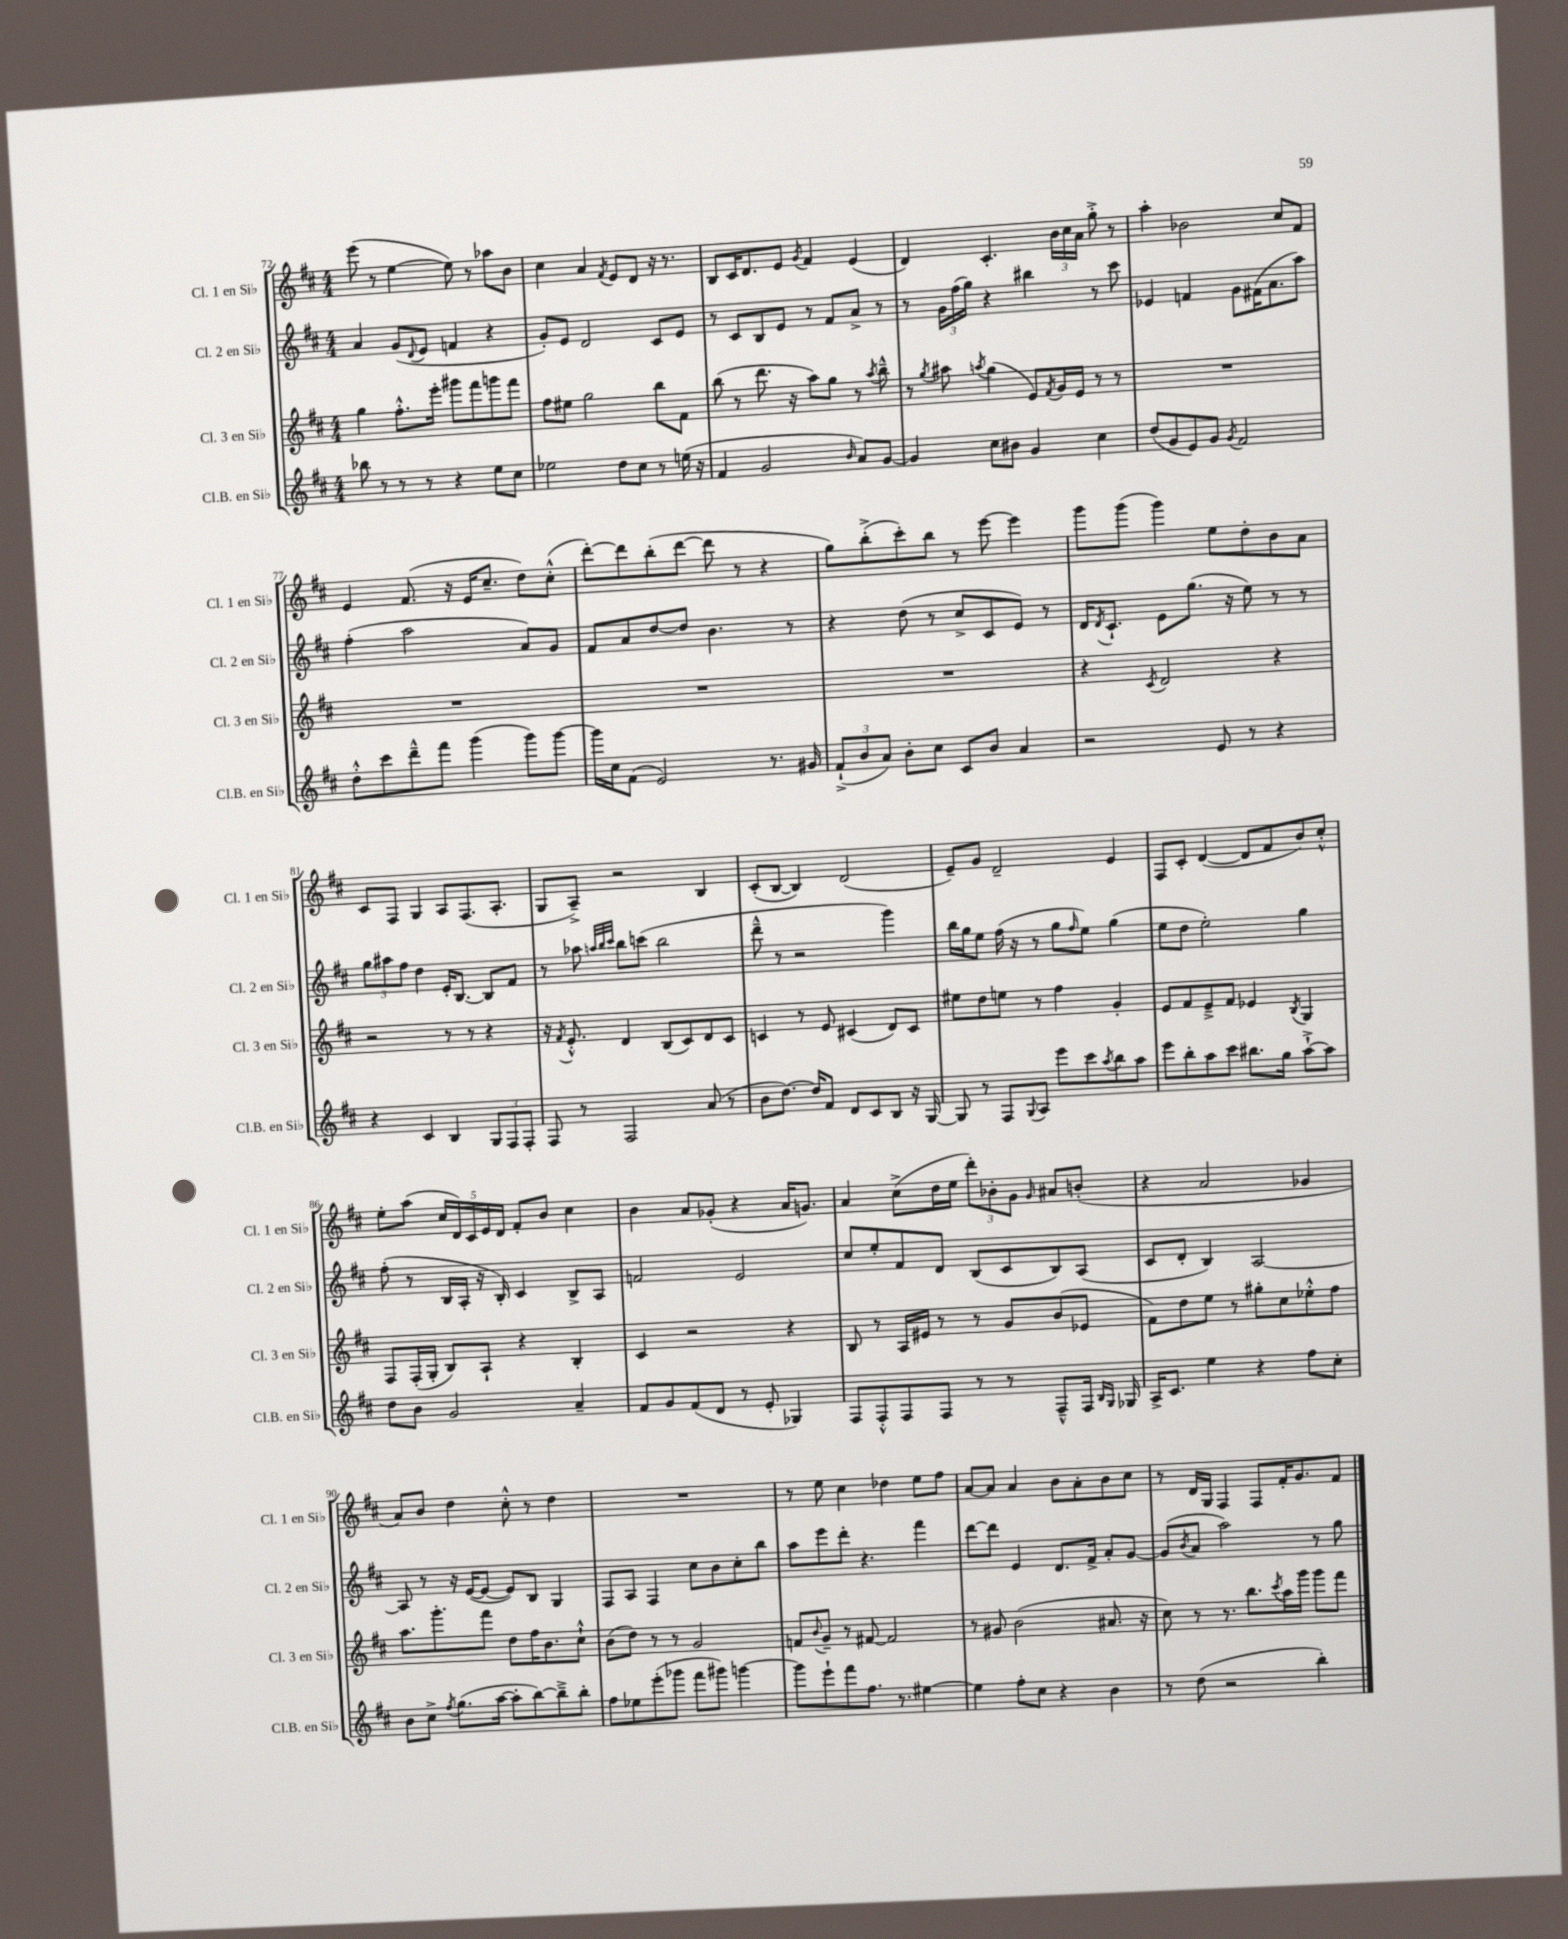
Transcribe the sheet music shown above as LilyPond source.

<<
\new StaffGroup <<
\new Staff = "s0" \with { instrumentName = "Cl. 1 en Sib" shortInstrumentName = "Cl. 1 en Sib" } {
    \clef treble \key d \major \numericTimeSignature \time 4/4
    e'''8( r8 e''4~ e''8) r8 aes''8 b'8 |
    cis''4 a'4 \acciaccatura { fis'8 } e'8 d'8 r16 r8. |
    b8 cis'16 d'8. e'8 \acciaccatura { g'8 } fis'4 e'4( |
    d'4) cis'4.-. \tuplet 3/2 { b'16 cis''16 a'16 } g''8-.-> r8 |
    a''4-. bes'2 cis''8 fis'8 |
    e'4 fis'8.( r16 e'16 cis''8.-- d''8) cis''8-.-^( |
    d'''8~-.) d'''8 b''8-.( d'''8~ d'''8 r8 r4 |
    g''8) b''8-.->( cis'''8-.) b''8 r8 e'''8~ e'''4 |
    g'''8 g'''8( g'''4) e''8 d''8-. b'8 a'8 |
    cis'8 fis8 g4 a8 fis8.( a8.-. |
    g8 a8--->) r2 b4 |
    cis'8-.( b8~ b4) d'2( |
    e'8--) g'8 d'2-- e'4 |
    fis8 cis'8-. d'4~( d'8 fis'8 b'8) cis''8-.-^ |
    e''8-. a''8( \tuplet 5/4 { cis''16 d'16) cis'16 e'16 d'16 } fis'8-. b'8 cis''4 |
    b'4 a'8 ges'8-.( r4 a'16 g'8.) |
    a'4 cis''8->( d''16 e''16 \tuplet 3/2 { d'''8-.) bes'8-. g'8 } \grace { g'16 } ais'8 b'8-.( |
    r4 a'2 ges'4 |
    a'8) b'8 d''4 cis''8-.-^ r8 d''4 |
    R1 |
    r8 e''8 cis''4 des''4 e''8 fis''8 |
    a'8~ a'8 a'4 b'8 a'8-. b'8 cis''8 |
    r8 d'16 g16 fis4 fis8 fis'16-. g'8. fis'8 \bar "|." |
}
\new Staff = "s1" \with { instrumentName = "Cl. 2 en Sib" shortInstrumentName = "Cl. 2 en Sib" } {
    \clef treble \key d \major \numericTimeSignature \time 4/4
    a'4 g'8( \appoggiatura { d'8 } e'8 f'4 r4 |
    g'8-.) e'8 d'2 cis'8 e'8 |
    r8 cis'8 b8 e'8 r8 fis'8 a'8-> r8 |
    r8 \tuplet 3/2 { g'16 fis''16( g''16) } r4 bis''4 r8 cis'''8 |
    ees'4 f'4 g'8 fis'16( a'8. a''8) |
    fis''4-.( a''2 a'8) g'8 |
    fis'8 a'8 d''8~ d''8 b'4. r8 |
    r4 d''8( r8 cis''8-> cis'8 e'8) r8 |
    d'16 \acciaccatura { d'8 } cis'8.-! e'8 g''8.( r16 e''8) r8 r8 |
    \tuplet 3/2 { g''8 ais''8 fis''8 } d''4 e'16-. b8.~ b8 fis'8 |
    r8 aes''8 \grace { a''32 b''32 cis'''32 } b''8 c'''8( b''2 |
    d'''8---^ r8 r2 g'''4) |
    b''16 g''16 e''8 fis''16( r16 r8 g''8 \grace { fis''16 } e''8) g''4( |
    e''8 d''8 e''2-.) g''4 |
    fis''8-.( r8 b16 a16-. r16 b16-.) cis'4 b8-> a8 |
    f'2 e'2 |
    cis''8 e''8-. fis'8 d'8 b8( cis'8 b8) a8( |
    cis'8 d'8-. b4) a2~ |
    a8 r8 r16 e'16~( e'8~ e'8) b8 g4 |
    fis8 a8 fis4 cis''8 b'8 cis''8-. b''8 |
    a''8 e'''8 d'''8-. r4. fis'''4 |
    d'''8~ d'''8 e'4 d'8. fis'16-> a'8-. g'8~ |
    g'8( \acciaccatura { b'8 } a'8 a''2) r8 g''8 \bar "|." |
}
\new Staff = "s2" \with { instrumentName = "Cl. 3 en Sib" shortInstrumentName = "Cl. 3 en Sib" } {
    \clef treble \key d \major \numericTimeSignature \time 4/4
    g''4 fis''8.-.-^ e'''16-. gis'''8 fis'''8 g'''8 fis'''8 |
    fis''8 eis''8 g''2 b''8 fis'8 |
    b''8( r8 d'''8. r16 a''8) g''8 r8 \acciaccatura { a''8 } b''8---^ |
    r8 \acciaccatura { g''8 } ais''8 \acciaccatura { a''8 } g''4( e'8) \acciaccatura { fis'8 } g'16 e'16 r8 r8 |
    R1 |
    R1 |
    R1 |
    R1 |
    r4 \acciaccatura { cis'8 } d'2 r4 |
    r2 r8 r8 r4 |
    r16 \acciaccatura { fis'8 } e'8.-.-^ d'4 b8( cis'8) d'8 cis'8 |
    c'4 r8 e'8 cis'4( d'8) cis'8 |
    eis''8 d''8 e''8 r8 fis''4 g'4-. |
    e'8 fis'8 e'8---> fis'8 ees'4 \acciaccatura { b8 } g4 |
    fis8 fis16-.( g16-. b8) a8-! r4 b4-. |
    cis'4 r2 r4 |
    b8 r8 a16 eis'16 r8 r8 g'8 b'8( ees'8 |
    fis'8) d''8 e''8 r8 gis''8-. cis''8 ees''8-.-^ fis''8 |
    a''8. g'''8.-. fis'''8 d''8 fis''16 b'8. cis''8-!-^ |
    b'8( d''8) r8 r8 g'2 |
    f'8 \appoggiatura { b'8 } g'8-- r8 fis'8~ fis'2 |
    r8 gis'8 b'2( ais'8. r16 |
    cis''8) r8 r8. b''8. \acciaccatura { cis'''8 } a''16 g'''16 g'''8 fis'''8 \bar "|." |
}
\new Staff = "s3" \with { instrumentName = "Cl.B. en Sib" shortInstrumentName = "Cl.B. en Sib" } {
    \clef treble \key d \major \numericTimeSignature \time 4/4
    bes''8 r8 r8 r8 r4 e''8 cis''8 |
    ees''2 d''8 cis''8 r8 e''16( r16 |
    fis'4 g'2 \grace { b'16 } a'8) g'8~ |
    g'4 cis''8 bis'8 g'4 cis''4 |
    d''8( g'8 e'8) g'8 \acciaccatura { g'8 } fis'2 |
    d''8-.-^ cis'''8 d'''8---^ fis'''8 g'''4( g'''8) g'''8~ |
    g'''16 cis''16 fis'8( e'2) r8. gis'16 |
    \tuplet 3/2 { fis'8-!->( b'8 a'8) } b'8-. cis''8 cis'8 b'8 a'4 |
    r2 e'8 r8 r4 |
    r4 cis'4 b4 \tuplet 3/2 { g8 fis8 fis8-. } |
    fis8 r8 fis2 a'8( r8 |
    b'8 d''8.~) d''16 fis'8 d'8 cis'8 b8 r16 g16~ |
    g8 r8 fis8 \appoggiatura { g8 } a8 e'''8 cis'''8 \acciaccatura { a''8 } b''8 a''8 |
    e'''8 b''8-. a''8 cis'''8 bis''8. g''16 a''8~-!-> a''8 |
    d''8 b'8 g'2 a'4-- |
    fis'8 g'8 fis'8( d'8 r8 e'8-. ges4) |
    fis8 fis8-.-^ fis8 fis8 r8 r8 fis8---^ fis16 \grace { b16 g16 } ges16 |
    a16-> cis'8. e''4 r4 fis''8 cis''8-. |
    b'8 cis''8-> \acciaccatura { fis''8 } g''8.( a''16~ a''8-. b''8~) b''8---> b''8-. |
    fis''8 ees''8 e'''8-.( ges'''8 fis'''8 gis'''8) g'''4~ |
    g'''8 e'''8-! fis'''8 fis''8. r8. eis''4~ |
    eis''4 fis''8-. cis''8 r4 b'4 |
    r8 d''8( r2 b''4-.) \bar "|." |
}
>>
>>
\layout { \context { \Score currentBarNumber = #72 } }
